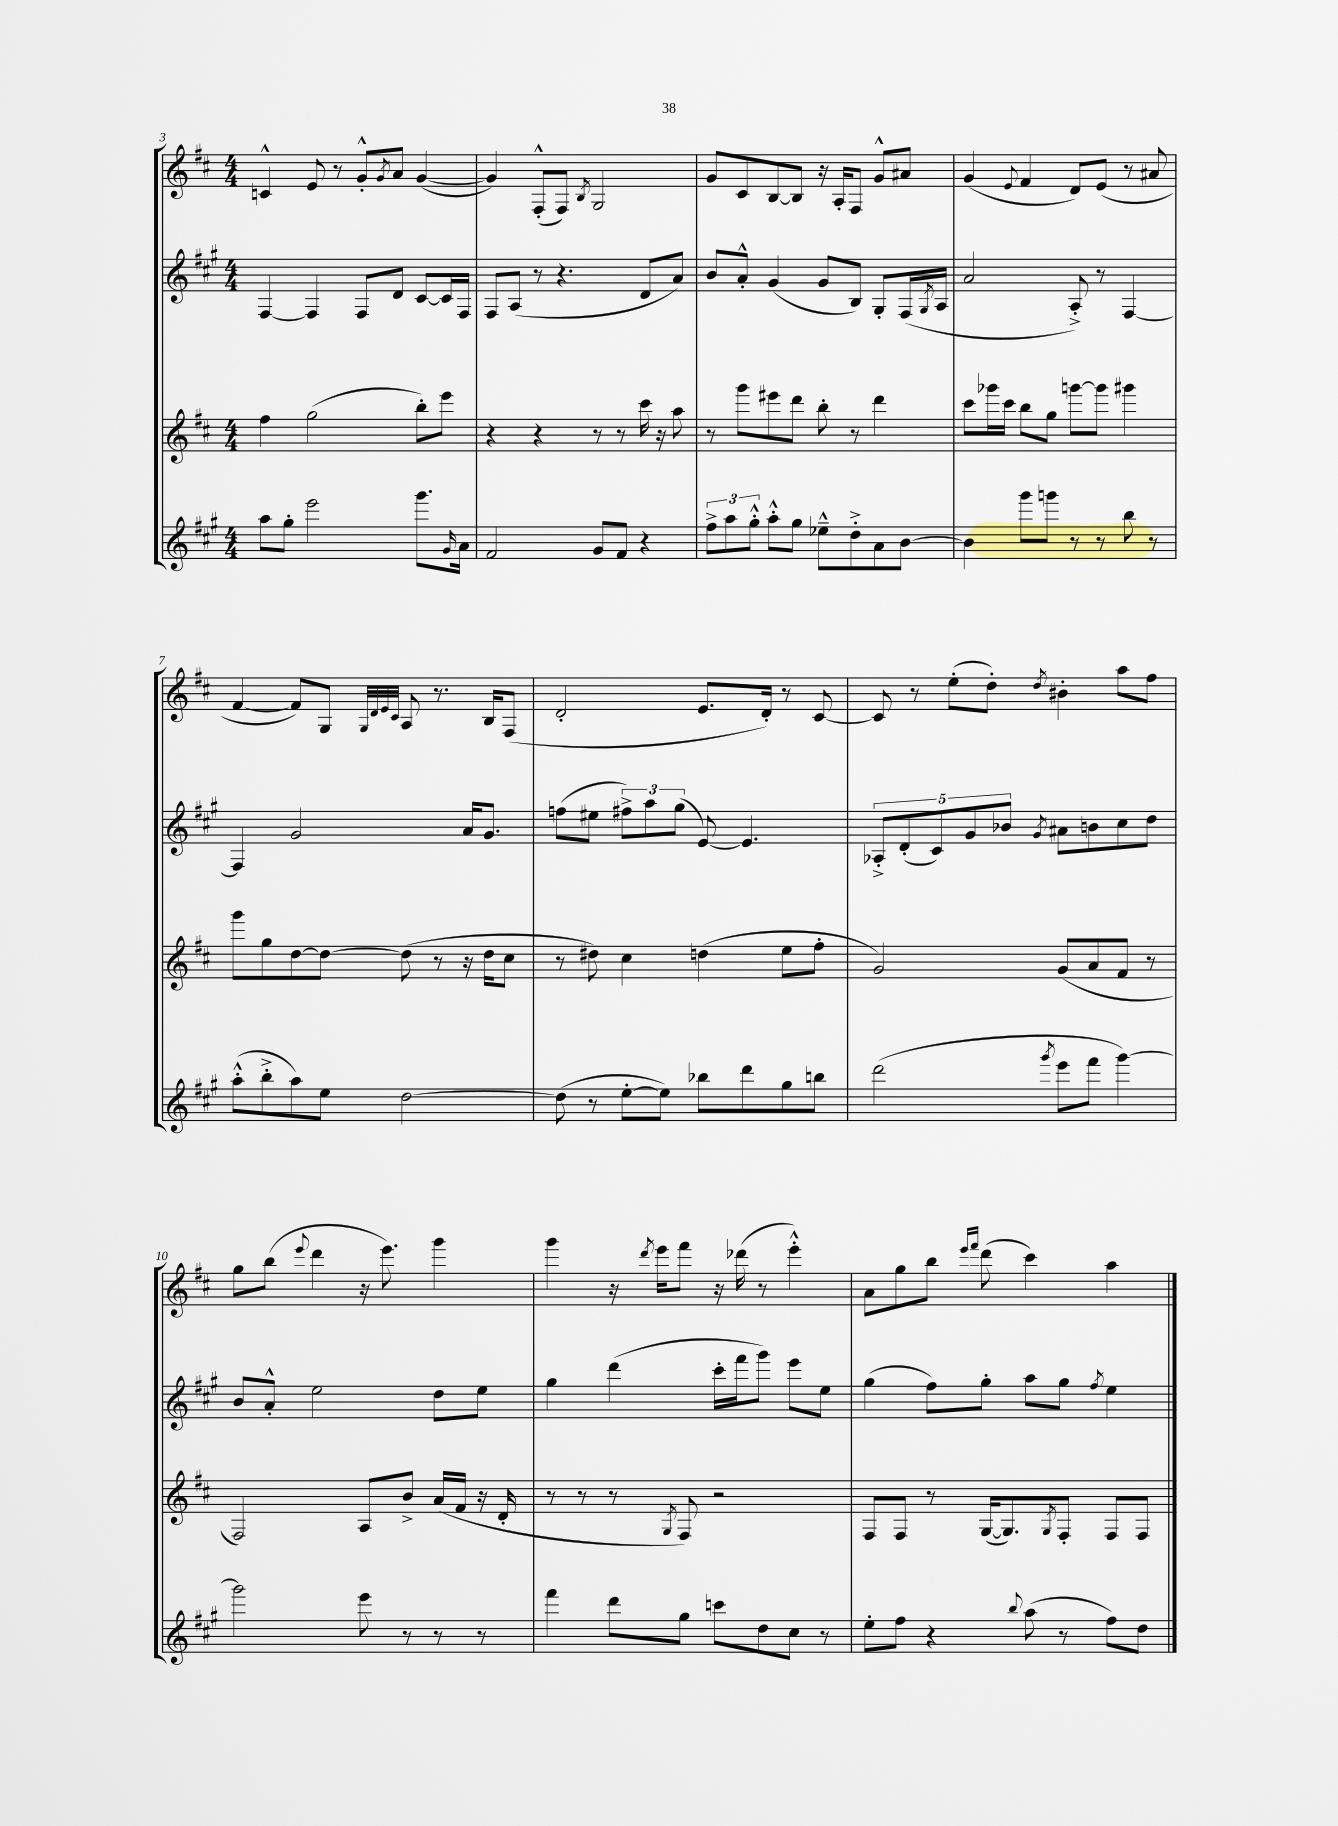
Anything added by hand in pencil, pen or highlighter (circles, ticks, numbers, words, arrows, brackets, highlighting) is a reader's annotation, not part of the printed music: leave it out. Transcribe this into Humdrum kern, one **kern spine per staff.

**kern	**kern	**kern	**kern
*staff4	*staff3	*staff2	*staff1
*clefG2	*clefG2	*clefG2	*clefG2
*k[f#c#g#]	*k[f#c#]	*k[f#c#g#]	*k[f#c#]
*M4/4	*M4/4	*M4/4	*M4/4
8aa\L	4ff#\	[4F#/	4c^^/
8gg#'\J	.	.	.
2eee\	(2gg\	4F#/]	8e/
.	.	.	8r
.	.	8F#/L	8g'^^/L
.	.	.	8qg/
.	.	8d/J	8a/J
8.ggg#\L	8bb'\L)	[8c#/L	([4g/
.	8eee\J	16c#/]L	.
16qqg#/	.	.	.
16a\Jk	.	16F#/JJ	.
=	=	=	=
2f#/	4r	8F#/L	4g/])
.	.	(8A/J	.
.	4r	8r	(8F#'^^/L
.	.	4.r	8F#/J)
.	.	.	8qB/
8g#/L	8r	.	2G/
8f#/J	8r	.	.
4r	16ccc#\	8d/L	.
.	16r	.	.
.	8aa\	8a/J)	.
=	=	=	=
12ff#^\L	8r	8b/L	8g/L
12aa\	.	.	.
.	8ggg\L	8a'^^/J	8c#/
12gg#'^^\J	.	.	.
8aa'^^\L	8eee#\	(4g#/	[8B/
8gg#\J	8ddd\J	.	8B/]J
8ee-~^^\L	8bb'\	8g#/L	16r
.	.	.	16A'/LK
8dd'^\	8r	8B/J)	8F#/J
8a\	4ddd\	8G#'/L	8g^^/L
[8b\J	.	(16F#/L	8a#/J
.	.	8qG#/	.
.	.	16A/JJ	.
=	=	=	=
4b\]	8ccc#\L	2a/	(4g/
.	16ggg-\L	.	.
.	16ccc#\JJ	.	.
.	.	.	8qqe/
8ggg#\L	8bb\L	.	4f#/
8ggg\J	8gg\J	.	.
8r	[8ggg\L	8A'^/)	8d/L)
8r	8ggg\]J	8r	(8e/J
8bb\	4ggg#\	[4F#/	8r
8r	.	.	8a#/
=	=	=	=
(8aa'^^\L	8ggg\L	4F#/]	[4f#/
8bb'^\	8gg\	.	.
8aa\)	[8dd\	2g#/	8f#/]L)
8ee\J	8dd\_J	.	8G/J
.	.	.	32qqG/LLL
.	.	.	32qqd/
.	.	.	32qqe/
.	.	.	32qqc#/JJJ
[2dd\	(8dd\]	.	8A/
.	8r	.	8.r
.	16r	16a/LK	.
.	16dd\LK	8.g#/J	16B/LK
.	8cc#\J	.	(8F#/J
=	=	=	=
(8dd\]	8r	(8ff\L	2d'/
8r	8dd#\)	8ee#\J	.
[8ee'\L	4cc#\	12ff#^\L)	.
.	.	12aa\	.
8ee\]J)	.	.	.
.	.	(12gg#\J	.
8bb-\L	(4dd\	[8e/)	8.e/L
8ddd\	.	4.e/]	.
.	.	.	16d'/Jk)
8gg#\	8ee\L	.	8r
8bb\J	8ff#'\J	.	[8c#/
=	=	=	=
(2ddd\	2g/)	10A-'^/L	8c#/]
.	.	(10d'/	.
.	.	.	8r
.	.	10c#/)	.
.	.	.	(8ee'\L
.	.	10g#/	.
.	.	.	8dd'\J)
.	.	10b-/J	.
8qggg#/	.	8qg#/	8qdd/
8eee\L	(8g/L	8a#\L	4b#'\
8fff#\J	8a/	8b\	.
[4ggg#\)	8f#/J	8cc#\	8aa\L
.	8r	8dd\J	8ff#\J
=	=	=	=
2ggg#\]	2F#/)	8b/L	8gg\L
.	.	8a'^^/J	(8bb\J
.	.	.	8qqeee/
.	.	2ee\	4ddd\
8eee\	8A/L	.	16r
.	.	.	8.eee\)
8r	8b^/J	.	.
8r	(16a/LL	8dd\L	4ggg\
.	16f#/JJ	.	.
8r	16r	8ee\J	.
.	16d'/	.	.
=	=	=	=
4fff#\	8r	4gg#\	4ggg\
.	8r	.	.
8ddd\L	8r	(4ddd\	16r
.	.	.	8qddd/
.	.	.	16eee\LK
.	8qG/	.	.
8gg#\J	8F#/)	.	8fff#\J
8ccc\L	2r	16ccc#'\LL	16r
.	.	16fff#\J	(16ddd-\
8dd\	.	8ggg#\J)	8r
8cc#\J	.	8eee\L	4eee'^^\)
8r	.	8ee\J	.
=	=	=	=
8ee'\L	8F#/L	(4gg#\	8a\L
8ff#\J	8F#/J	.	8gg\
4r	8r	8ff#\L)	8bb\J
.	.	.	16qqeee/LL
.	.	.	16qqfff#/JJ
.	([16G/LK	8gg#'\J	(8ddd\
.	8.G/])	.	.
8qqbb/	.	.	.
(8aa\	.	8aa\L	4ccc#\)
.	8qG/	.	.
8r	8F#'/J	8gg#\J	.
.	.	8qff#/	.
8ff#\L)	8F#/L	4ee\	4aa\
8dd\J	8F#/J	.	.
==	==	==	==
*-	*-	*-	*-
